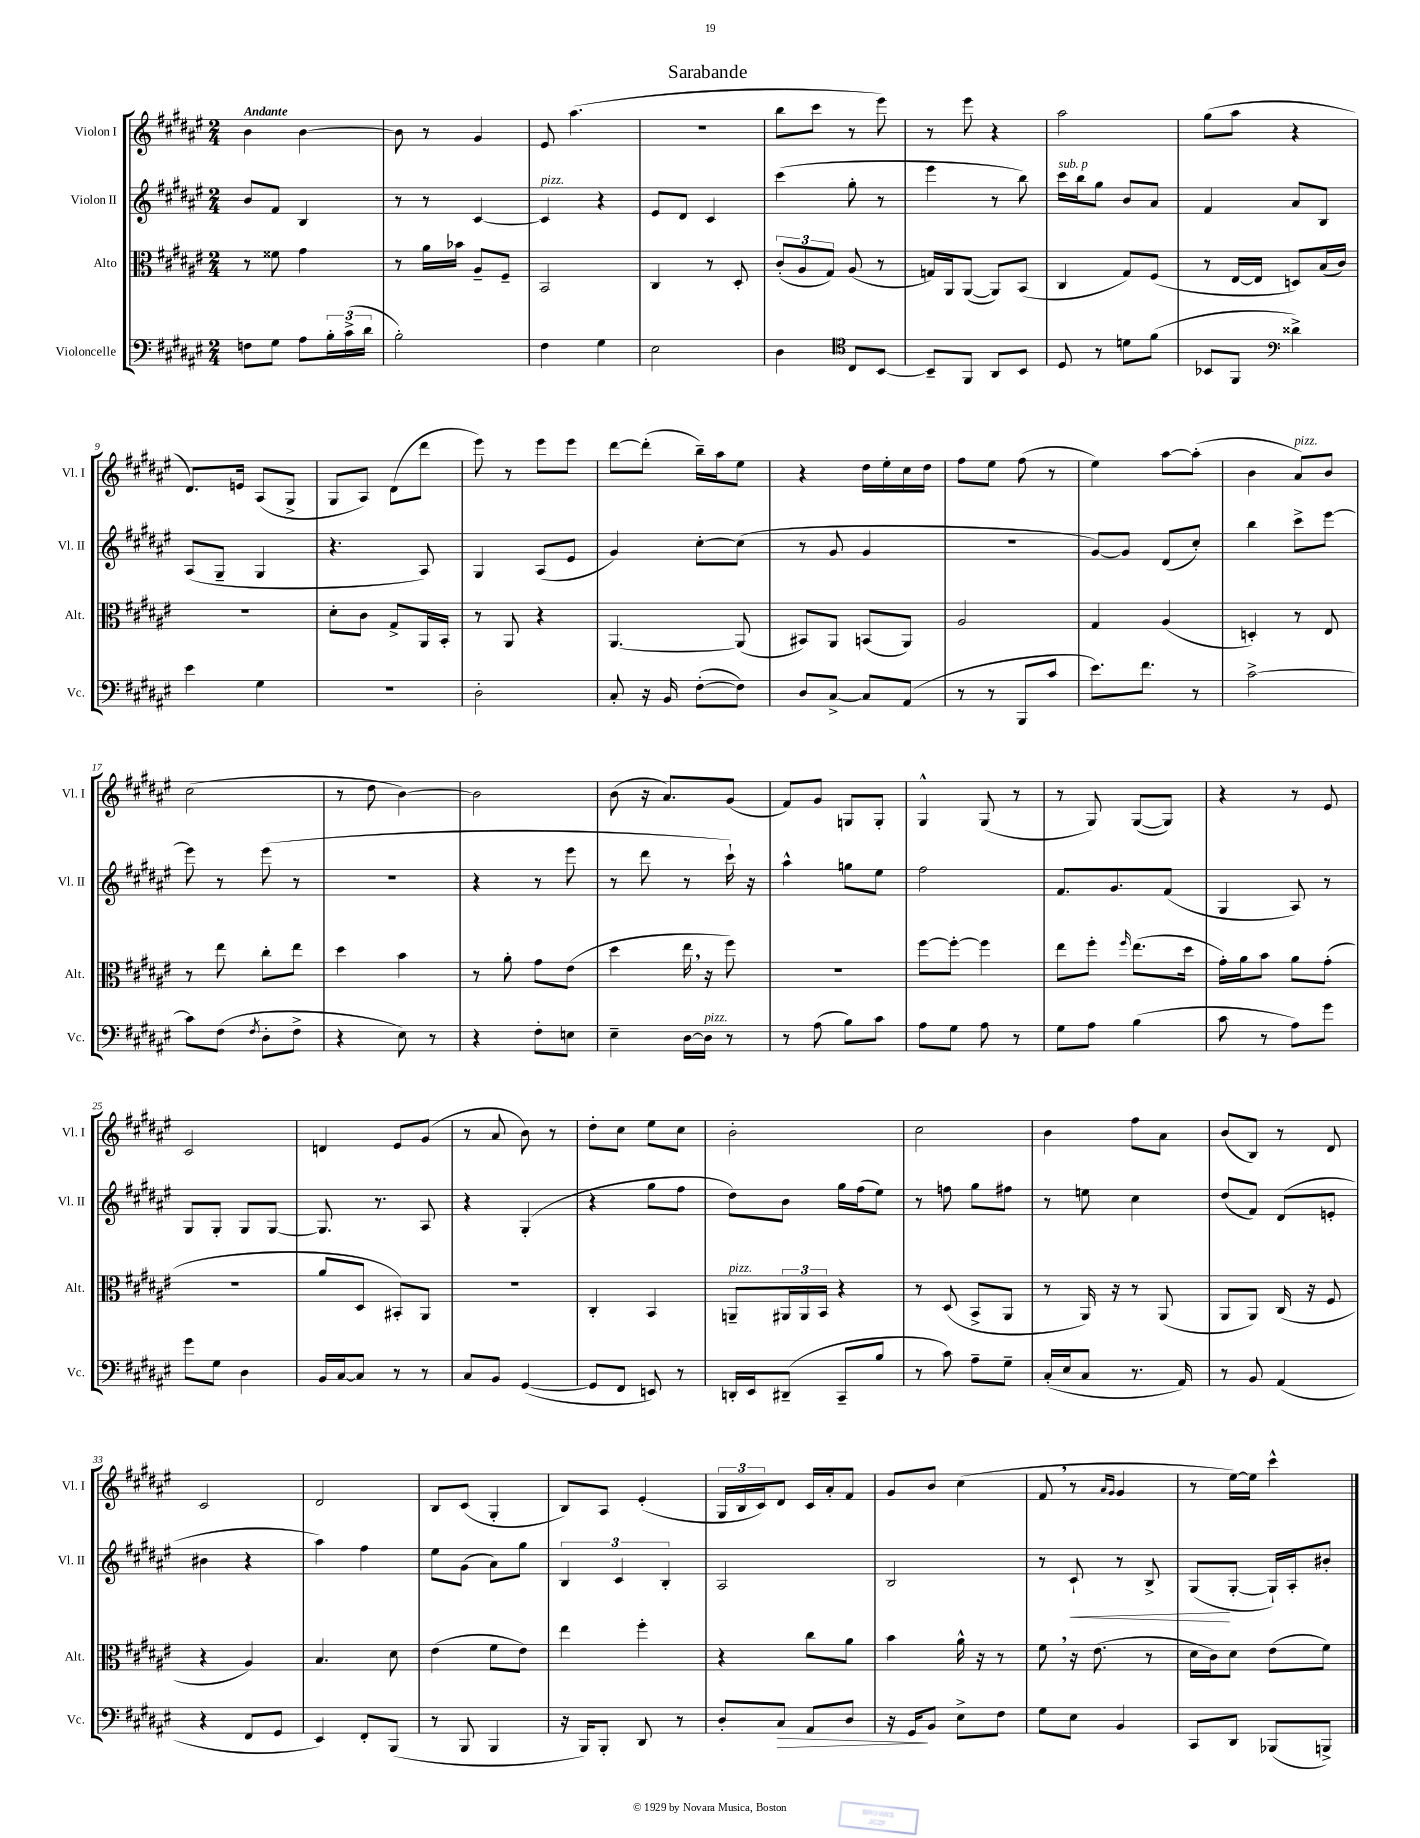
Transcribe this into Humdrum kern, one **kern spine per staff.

**kern	**kern	**kern	**kern
*staff4	*staff3	*staff2	*staff1
*clefF4	*clefC3	*clefG2	*clefG2
*k[f#c#g#d#a#e#]	*k[f#c#g#d#a#e#]	*k[f#c#g#d#a#e#]	*k[f#c#g#d#a#e#]
*M2/4	*M2/4	*M2/4	*M2/4
8F	8r	8b	4b
8G#	8f##	8f#	.
8A#	4g#	4B	[4b
24B'	.	.	.
(24c#^	.	.	.
24d#	.	.	.
=	=	=	=
2B')	8r	8r	8b]
.	16a#	8r	8r
.	16b-	.	.
.	8A#~	[4c#	4g#
.	8F#~	.	.
=	=	=	=
4F#	2BB	4c#]	8e#
.	.	.	(4.aa#
4G#	.	4r	.
=	=	=	=
2E#	4C#	8e#	2r
.	.	8d#	.
.	8r	4c#	.
.	8D#'	.	.
=	=	=	=
4D#	(12c#'	(4ccc#	8bb
.	12A#	.	.
.	.	.	8ccc#
.	12G#)	.	.
*clefC4	*	*	*
8C#	(8A#	8gg#'	8r
[8BB	8r	8r	8eee#)
=	=	=	=
8BB~]	16G)	4eee#	8r
.	16AA#	.	.
8FF#	([8AA#	.	8eee#
8AA#	8AA#])	8r	4r
8BB	(8BB	8bb)	.
=	=	=	=
8D#	4C#	16ccc#	2aa#
.	.	16bb	.
8r	.	8gg#	.
8d	8G#)	8b	.
(8f#	(8F#	8a#	.
=	=	=	=
8BB-	8r	4f#	(8gg#
8FF#	[16E#	.	8aa#
.	16E#]	.	.
*clefF4	*	*	*
4d##^)	8D)	8a#	4r
.	(16B	8B	.
.	16c#)	.	.
=	=	=	=
4e#	2r	(8A#	8.d#)
.	.	8G#~	.
.	.	.	16e
4G#	.	4G#	(8A#
.	.	.	8G#^
=	=	=	=
2r	8d#'	4.r	8G#
.	8c#	.	8A#)
.	8G#^	.	(8d#
.	16AA#	8A#)	8ddd#
.	16BB'	.	.
=	=	=	=
2D#'	8r	4G#	8eee#)
.	8AA#	.	8r
.	4r	(8A#	8eee#
.	.	8e#	8eee#
=	=	=	=
8C#'	[4.AA#	4g#)	[8ddd#
16r	.	.	(8ddd#']
16BB	.	.	.
([8F#'	.	[8cc#'	16bb~)
.	.	.	16aa#
8F#])	(8AA#]	(8cc#]	8ee#
=	=	=	=
8D#	8BB#)	8r	4r
[8C#^	8AA#	8g#	.
8C#]	(8BB	4g#	16dd#
.	.	.	16ee#'
(8AA#	8AA#)	.	16cc#
.	.	.	16dd#
=	=	=	=
8r	2A#	2r	8ff#
8r	.	.	8ee#
8BBB	.	.	(8ff#
8c#	.	.	8r
=	=	=	=
8.e#)	4G#	[8g#)	4ee#)
.	.	8g#]	.
8.f#	.	.	.
.	(4A#	(8d#	[8aa#
8r	.	8cc#')	(8aa#']
=	=	=	=
[2c#^	4D')	4bb	4b
.	8r	8ccc#^	8a#)
.	8E#	[8eee#	8b
=	=	=	=
8c#]	8r	8eee#]	(2cc#
(8F#	8ee#	8r	.
8qF#	.	.	.
8D#'	8cc#'	(8eee#	.
8F#^	8ee#	8r	.
=	=	=	=
4r	4dd#	2r	8r
.	.	.	8dd#
8E#)	4b	.	[4b)
8r	.	.	.
=	=	=	=
4r	8r	4r	2b]
.	8a#'	.	.
8F#'	8g#	8r	.
8E	(8e#	8eee#	.
=	=	=	=
4E#~	4dd#	8r	(8b
.	.	8ddd#	16r
.	.	.	8.a#)
[16D#	16ee#	8r	.
16D#]	16r	.	.
8r	8ff#)	16ccc#`)	(8g#
.	.	16r	.
=	=	=	=
8r	2r	4aa#^^	8f#)
(8A#	.	.	8g#
8B)	.	8gg	8G
8c#	.	8ee#	8G'
=	=	=	=
8A#	[8ff#	2ff#	4G#^^
8G#	8ff#'_	.	.
8A#	4ff#]	.	(8G#
8r	.	.	8r
=	=	=	=
8G#	8ee#	8.f#	8r
8A#	8ff#'	.	8G#)
.	.	8.g#	.
.	16qqff#	.	.
(4B	(8.ee#	.	([8G#
.	.	(8f#	8G#])
.	16dd#	.	.
=	=	=	=
8c#	16g#')	4G#	4r
.	16a#	.	.
8r	8b	.	.
8A#)	8a#	8A#)	8r
8g#	(8g#'	8r	8e#
=	=	=	=
8g#	2r	8G#	2c#
8G#	.	8G#'	.
4D#	.	8G#	.
.	.	[8G#	.
=	=	=	=
16BB	8a#	8.G#]	4d
[16C#	.	.	.
8C#]	8D#	.	.
.	.	8.r	.
8r	8BB#')	.	8e#
8r	8AA#	8A#	(8g#
=	=	=	=
8C#	2r	4r	8r
8BB	.	.	8a#
([4GG#	.	(4G#'	8b)
.	.	.	8r
=	=	=	=
8GG#]	4C#'	4r	8dd#'
8FF#	.	.	8cc#
8EE)	4BB	8gg#	8ee#
8r	.	8ff#	8cc#
=	=	=	=
16DD'	8AA~	8dd#)	2b'
16EE#	.	.	.
(8DD#~	24AA#	8b	.
.	24AA#	.	.
.	24BB	.	.
8CC#~	4r	16gg#	.
.	.	(16ff#	.
8B	.	8ee#)	.
=	=	=	=
8r	8r	8r	2cc#
8c#)	(8D#	8ff	.
8A#~	8BB^	8gg#	.
8G#~	8AA#	8ff#	.
=	=	=	=
(16C#'	8r	8r	4b
16E#	.	.	.
8C#	16AA#)	8ee	.
.	16r	.	.
8.r	8r	4cc#	8ff#
.	(8AA#	.	8a#
16AA#)	.	.	.
=	=	=	=
8r	8AA#	(8dd#	(8b
8BB	8AA#)	8f#)	8B)
(4AA#	(16C#	(8d#	8r
.	16r	.	.
.	8F#	8e'	8d#
=	=	=	=
4r	4r	4b#	2c#
8FF#	4A#)	4r	.
8GG#	.	.	.
=	=	=	=
4EE#)	4.B	4aa#)	2d#
8FF#'	.	4ff#	.
(8BBB	8d#	.	.
=	=	=	=
8r	(4e#	8ee#	8B
8BBB	.	(8g#	(8c#
4BBB	8f#	8a#)	4G#'
.	8e#)	8gg#	.
=	=	=	=
16r	4ee#	6B	8B)
16BBB)	.	.	.
8BBB'	.	.	8A#
.	.	6c#	.
8DD#	4ff#'	.	(4e#'
.	.	6B'	.
8r	.	.	.
=	=	=	=
8D#'	4r	2A#	24G#
.	.	.	24B
.	.	.	24c#)
8C#	.	.	8d#
8AA#	8cc#	.	16c#
.	.	.	16a#'
8D#	8a#	.	8f#
=	=	=	=
16r	4b	2B	8g#
16GG#	.	.	.
8BB	.	.	8b
8E#^	16a#^^	.	(4cc#
.	16r	.	.
8F#	8r	.	.
=	=	=	=
8G#	8f#	8r	8f#
8E#	16r	8c#`	8r
.	(8.e#	.	.
.	.	.	16qqa#
.	.	.	16qqg#
4BB	.	8r	4g#
.	8r	8B^	.
=	=	=	=
8CC#	16d#	(8G#	8r
.	16c#)	.	.
8DD#	8d#	[8G#'	[16ee#)
.	.	.	16ee#]
(8BBB-	(8e#	16G#`])	4ccc#^^
.	.	16A#'	.
8BBB^)	8f#)	8b#'	.
==	==	==	==
*-	*-	*-	*-
